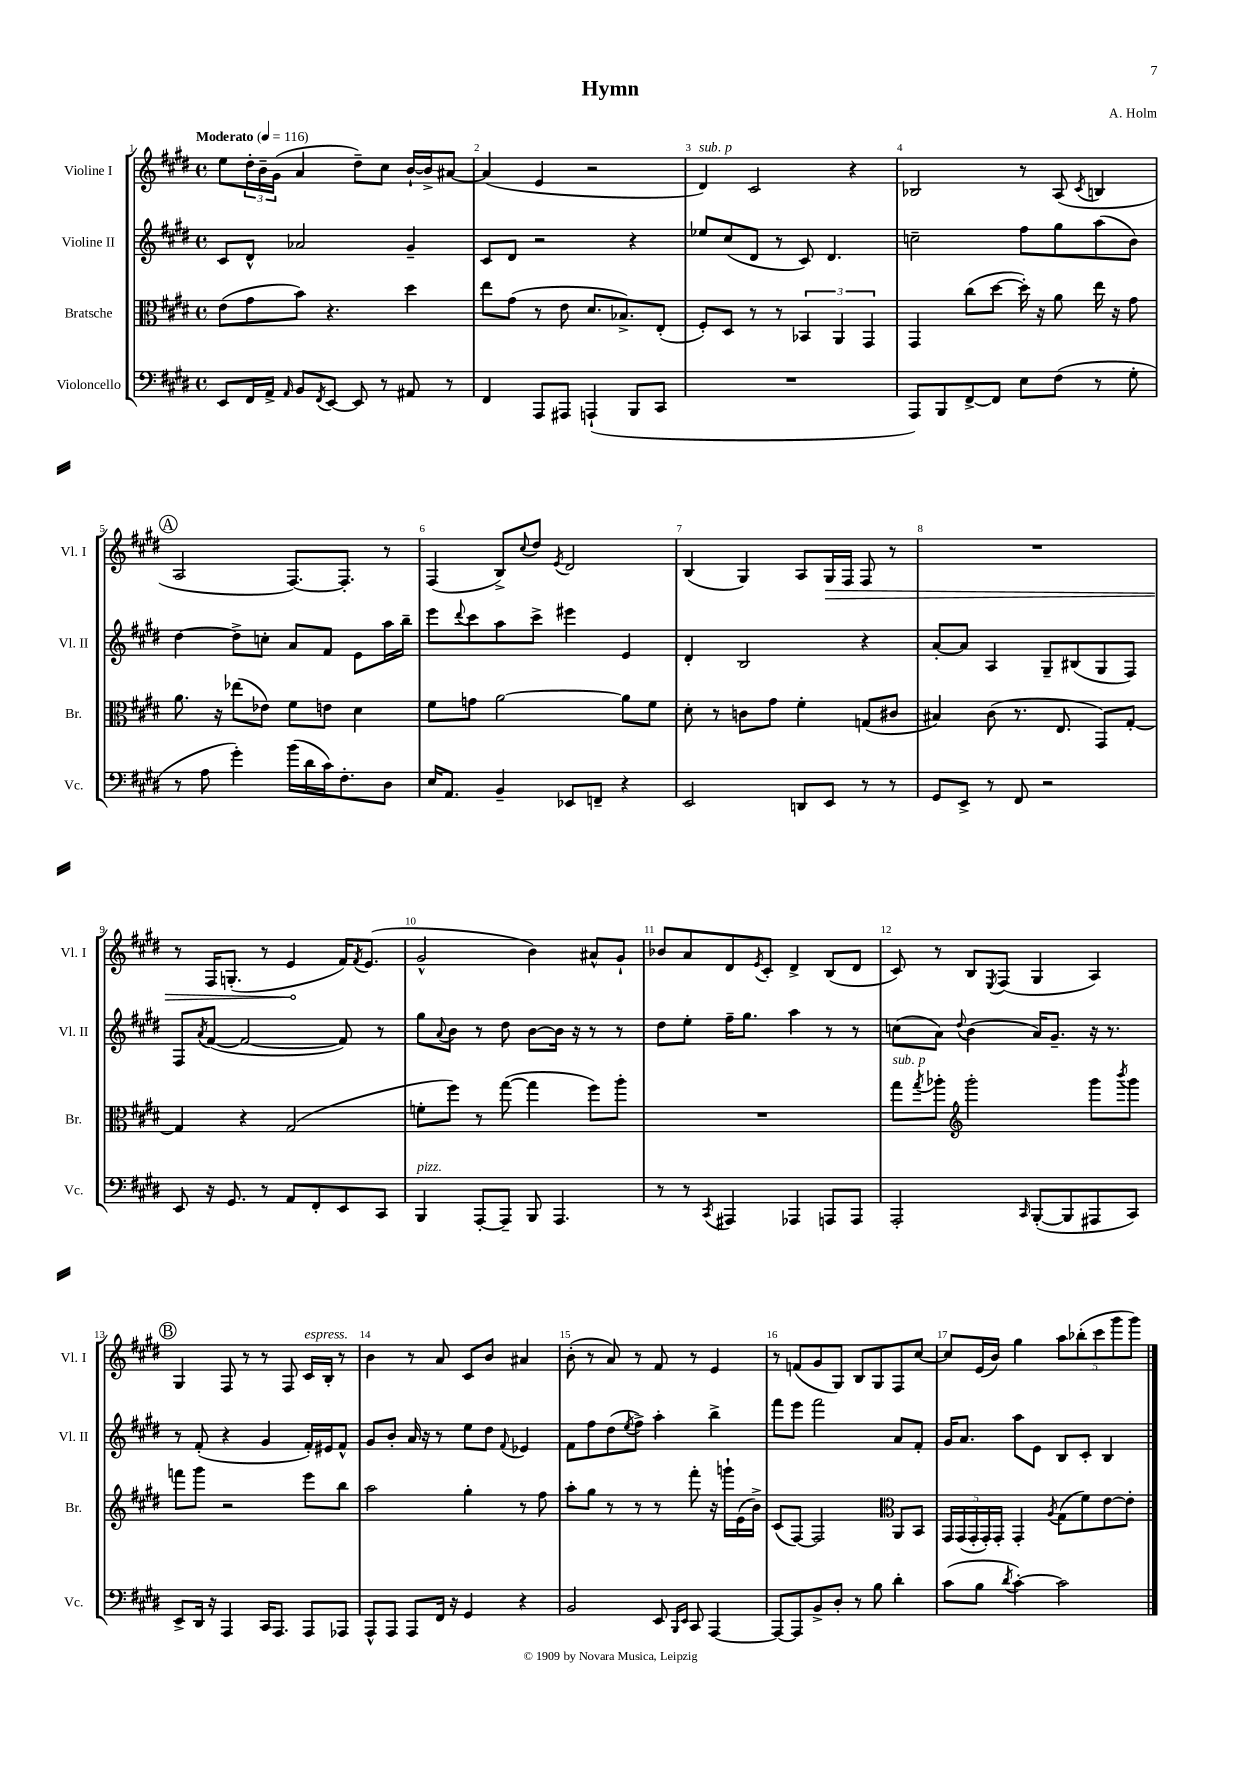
\header { title = "Hymn" composer = "A. Holm" }
<<
\new StaffGroup <<
\new Staff = "s0" \with { instrumentName = "Violine I" shortInstrumentName = "Vl. I" } {
    \clef treble \key e \major \defaultTimeSignature \time 4/4 \tempo "Moderato" 4 = 116
    e''8 \tuplet 3/2 { dis''16-. b'16-- gis'16( } a'4 dis''8--) cis''8 b'16~-! b'16-> ais'8~ |
    ais'4( e'4 r2 |
    dis'4^\markup { \italic "sub. p" }) cis'2 r4 |
    bes2 r8 a8( \acciaccatura { cis'8 } b4 |
    \mark \markup { \circle "A" } a2 fis8.~) fis8.-. r8 |
    fis4( b8->) \appoggiatura { cis''8 } dis''8 \acciaccatura { e'8 } dis'2 |
    b4( gis4) a8 \once \override Hairpin.circled-tip = ##t gis16\> fis16 fis8 r8 |
    R1 |
    r8 fis16 g8.-.( r8 e'4\! fis'16) \acciaccatura { fis'8 } e'8.( |
    gis'2-^ b'4) ais'8-^ gis'8-! |
    bes'8 a'8 dis'8 \acciaccatura { e'8 } cis'8-. dis'4-> b8( dis'8 |
    cis'8) r8 b8 \acciaccatura { e8 } fis8( gis4 a4) |
    \mark \markup { \circle "B" } gis4 fis8 r8 r8 fis8 cis'16^\markup { \italic "espress." } b16-. r8 |
    b'4 r8 a'8 cis'8 b'8 ais'4 |
    b'8-.( r8 a'8) r8 fis'8 r8 e'4 |
    r8 f'8( gis'8 gis8) b8 gis8 fis8 cis''8~ |
    cis''8 e'16( b'16) gis''4 \tuplet 5/4 { a''8 bes''8-.( cis'''8 gis'''8 gis'''8) } \bar "|." |
}
\new Staff = "s1" \with { instrumentName = "Violine II" shortInstrumentName = "Vl. II" } {
    \clef treble \key e \major \defaultTimeSignature \time 4/4
    cis'8 dis'8-^ aes'2 gis'4-- |
    cis'8 dis'8 r2 r4 |
    ees''8 cis''8( dis'8 r8 cis'8) dis'4. |
    c''2-- fis''8 gis''8 a''8( b'8) |
    \mark \markup { \circle "A" } dis''4~ dis''8-> c''8-. a'8 fis'8 e'8 a''16 b''16-- |
    e'''8 \appoggiatura { dis'''8 } cis'''8 a''8 cis'''8-> eis'''4 e'4 |
    dis'4-. b2 r4 |
    a'8~-. a'8 a4 gis8-- bis8( gis8 fis8) |
    fis8 \acciaccatura { a'8 } fis'8~( fis'2~ fis'8) r8 |
    gis''8 \appoggiatura { a'8 } b'8 r8 dis''8 b'8~ b'16 r16 r8 r8 |
    dis''8 e''8-. fis''16-- gis''8. a''4 r8 r8 |
    c''8( a'8) \appoggiatura { dis''8 } b'4( a'16) gis'8.-- r16 r8. |
    \mark \markup { \circle "B" } r8 fis'8-.( r4 gis'4 fis'16-.) eis'16 fis'8-^ |
    gis'8 b'8-. a'16 r16 r8 e''8 dis''8 \appoggiatura { fis'8 } ees'4 |
    fis'8 fis''8 dis''8( \acciaccatura { e''8 } fis''8->) a''4-. b''4-> |
    fis'''8 e'''8 fis'''2 a'8 fis'8-. |
    gis'16 a'8. a''8 e'8 b8 cis'8-. b4 \bar "|." |
}
\new Staff = "s2" \with { instrumentName = "Bratsche" shortInstrumentName = "Br." } {
    \clef alto \key e \major \defaultTimeSignature \time 4/4
    e'8( gis'8 b'8) r4. dis''4 |
    e''8 gis'8( r8 e'8 dis'8. bes8.->) e8-.( |
    fis8-.) dis8 r8 r8 \tuplet 3/2 { bes,4 a,4 gis,4 } |
    gis,4 cis''8( dis''8~ dis''16-.) r16 a'8 e''16 r16 gis'8 |
    \mark \markup { \circle "A" } a'8. r16 ees''8( ees'8) fis'8 e'8 dis'4 |
    fis'8 g'8 a'2~ a'8 fis'8 |
    dis'8-. r8 c'8 gis'8 fis'4-. g8( cis'8 |
    bis4) cis'8( r8. e8. gis,8) gis8~-. |
    gis4 r4 gis2( |
    f'8-. fis''8) r8 gis''8~( gis''4 fis''8) a''8-. |
    R1 |
    gis''8^\markup { \italic "sub. p" } \acciaccatura { gis''8 } aes''8-. \clef treble gis'''2-. gis'''8 \acciaccatura { b'''8 } gis'''8 |
    \mark \markup { \circle "B" } f'''8 gis'''8 r2 e'''8 b''8 |
    a''2 gis''4-. r8 fis''8 |
    a''8-. gis''8 r8 r8 r8 fis'''8-. r16 g'''16-! e'16( b'16->) |
    cis'8( fis8~) fis2 \clef alto a,8 b,8 |
    \tuplet 5/4 { gis,16 gis,16( gis,16-. gis,16-.) gis,16-. } gis,4-. \acciaccatura { a8 } gis8( fis'8) e'8~ e'8-. \bar "|." |
}
\new Staff = "s3" \with { instrumentName = "Violoncello" shortInstrumentName = "Vc." } {
    \clef bass \key e \major \defaultTimeSignature \time 4/4
    e,8 fis,16 a,16-> \grace { a,16 } b,8 \acciaccatura { fis,8 } e,8~ e,8 r8 ais,8 r8 |
    fis,4 a,,8 ais,,8 a,,4-!( b,,8 cis,8 |
    R1 |
    a,,8) b,,8 fis,8~-> fis,8 e8 fis8( r8 gis8-. |
    \mark \markup { \circle "A" } r8 a8 gis'4-.) b'16( dis'16 cis'16) fis8.-. dis8 |
    e16 a,8. b,4-- ees,8 f,8-- r4 |
    e,2 d,8 e,8 r8 r8 |
    gis,8 e,8-> r8 fis,8 r2 |
    e,8 r16 gis,8. r8 a,8 fis,8-. e,8 cis,8 |
    b,,4^\markup { \italic "pizz." } a,,8~-. a,,8-- b,,8 a,,4. |
    r8 r8 \acciaccatura { cis,8 } ais,,4 aes,,4 a,,8 a,,8 |
    a,,2-. \grace { cis,16 } b,,8~-.( b,,8 ais,,8 cis,8) |
    \mark \markup { \circle "B" } e,8-> dis,16 r16 a,,4 cis,16 a,,8. a,,8 aes,,8 |
    a,,8-^ a,,8 a,,8 fis,16 r16 gis,4 r4 |
    b,2 e,8 \grace { b,,16 e,16 } cis,8 a,,4~ |
    a,,8~ a,,8 b,8-> dis8-. r8 b8 dis'4-. |
    cis'8( b8 \acciaccatura { dis'8 } cis'4~-.) cis'2 \bar "|." |
}
>>
>>
\layout { \context { \Score \override BarNumber.break-visibility = ##(#f #t #t) barNumberVisibility = #all-bar-numbers-visible } }
